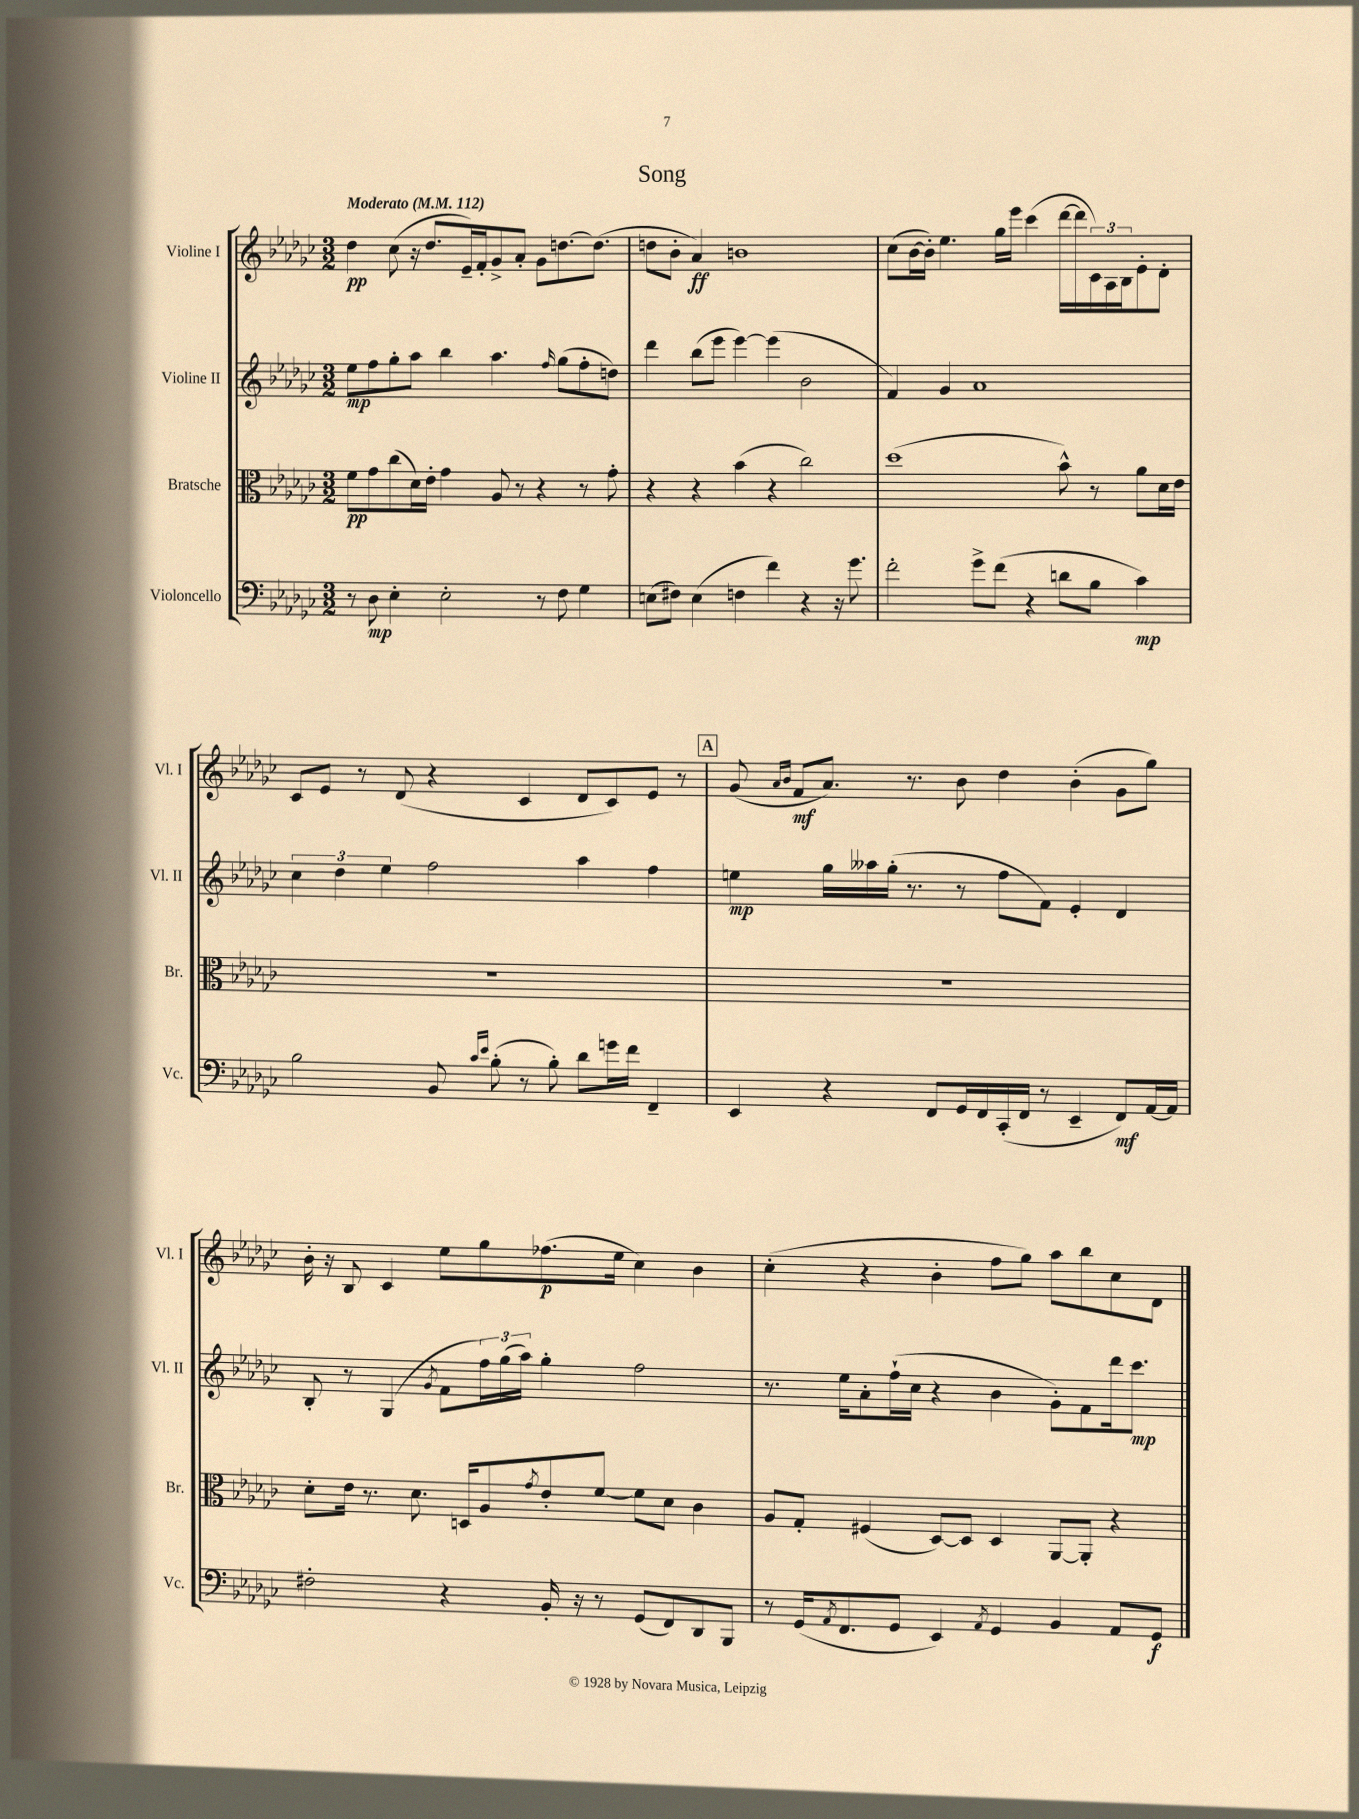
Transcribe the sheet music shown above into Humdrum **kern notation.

**kern	**dynam	**kern	**dynam	**kern	**dynam	**kern	**dynam
*part4	*part4	*part3	*part3	*part2	*part2	*part1	*part1
*staff4	*staff4	*staff3	*staff3	*staff2	*staff2	*staff1	*staff1
*I"Violoncello	*	*I"Bratsche	*	*I"Violine II	*	*I"Violine I	*
*I'Vc.	*	*I'Br.	*	*I'Vl. II	*	*I'Vl. I	*
*clefF4	*	*clefC3	*	*clefG2	*	*clefG2	*
*k[b-e-a-d-g-c-]	*	*k[b-e-a-d-g-c-]	*	*k[b-e-a-d-g-c-]	*	*k[b-e-a-d-g-c-]	*
*M3/2	*	*M3/2	*	*M3/2	*	*M3/2	*
*MM112	*	*MM112	*	*MM112	*	*MM112	*
=1	=1	=1	=1	=1	=1	=1	=1
!	!	!	!	!	!	!LO:TX:a:B:t=Moderato	!
8r	.	8f\L	pp	8ee-\L	mp	4dd-\	pp
8D-\	mp	8g-\	.	8ff\	.	.	.
4E-'\	.	(8cc-\	.	8gg-'\	.	(8cc-\	.
.	.	16d-\L)	.	8aa-\J	.	16r	.
.	.	16e-'\JJ	.	.	.	8.dd-/L	.
2E-'\	.	4g-\	.	4bb-\	.	.	.
.	.	.	.	.	.	16e-~/L)	.
.	.	.	.	.	.	16f'/J	.
.	.	8A-/	.	4.aa-\	.	8g-^/	.
.	.	8r	.	.	.	8a-'/J	.
8r	.	4r	.	.	.	8g-\L	.
.	.	.	.	16qqff/	.	.	.
8F\	.	.	.	(8gg-\L	.	[8.ddn\	.
4G-\	.	8r	.	8ff'\	.	.	.
.	.	.	.	.	.	(8.dd\J]	.
.	.	8g-'\	.	8ddn\J)	.	.	.
=2	=2	=2	=2	=2	=2	=2	=2
(8En\L	.	4r	.	4ddd-\	.	8ddn\L	.
8F#X\J)	.	.	.	.	.	8b-'\J	.
(4E\	.	4r	.	(8bb-\L	.	4a-/)	ff
.	.	.	.	8eee-\J	.	.	.
4Fn\	.	(4b-\	.	[4eee-\)	.	1bn	.
4f\)	.	4r	.	(4eee-\]	.	.	.
4r	.	2cc-\)	.	2b-\	.	.	.
16r	.	.	.	.	.	.	.
8.g-\	.	.	.	.	.	.	.
=3	=3	=3	=3	=3	=3	=3	=3
2f'\	.	(1dd-	.	4f/)	.	(8cc-\L	.
.	.	.	.	.	.	[16b-\L	.
.	.	.	.	.	.	16b-'\JJ])	.
.	.	.	.	4g-/	.	4.ee-\	.
8g-^\L	.	.	.	1a-	.	.	.
(8f\J	.	.	.	.	.	16gg-\LL	.
.	.	.	.	.	.	16eee-\JJ	.
4r	.	.	.	.	.	(4ccc-\	.
8dn\L	.	8b-^^\)	.	.	.	[16ddd-\LL	.
.	.	.	.	.	.	16ddd-\]	.
8B-\J	.	8r	.	.	.	24c-\)	.
.	.	.	.	.	.	24A-\	.
.	.	.	.	.	.	24B-\J	.
4c-\)	mp	8a-\L	.	.	.	8e-'\	.
.	.	16d-\L	.	.	.	8d-'\J	.
.	.	16e-\JJ	.	.	.	.	.
!!LO:LB:g=z
=4	=4	=4	=4	=4	=4	=4	=4
2B-\	.	1.r	.	6cc-\	.	8c-/L	.
.	.	.	.	.	.	8e-/J	.
.	.	.	.	6dd-\	.	.	.
.	.	.	.	.	.	8r	.
.	.	.	.	6ee-\	.	.	.
.	.	.	.	.	.	(8d-/	.
8BB-/	.	.	.	2ff\	.	4r	.
16qqc-/LL	.	.	.	.	.	.	.
16qqe-/JJ	.	.	.	.	.	.	.
(8B-'\	.	.	.	.	.	.	.
8r	.	.	.	.	.	4c-/	.
8B-'\)	.	.	.	.	.	.	.
8d-\L	.	.	.	4aa-\	.	8d-/L	.
16gn\L	.	.	.	.	.	8c-/)	.
16f\JJ	.	.	.	.	.	.	.
4FF~/	.	.	.	4ff\	.	8e-/J	.
.	.	.	.	.	.	8r	.
!!LO:REH:place=s1:t=A
=5	=5	=5	=5	=5	=5	=5	=5
4EE-/	.	1.r	.	4een\	mp	(8g-/	.
.	.	.	.	.	.	16qqa-/LL	.
.	.	.	.	.	.	16qqb-/JJ	.
.	.	.	.	.	.	8f/L	mf
4r	.	.	.	16gg-\LL	.	8.a-/J)	.
.	.	.	.	16aa--X\	.	.	.
.	.	.	.	(16gg-'\JJ	.	.	.
.	.	.	.	8.r	.	8.r	.
8FF/L	.	.	.	.	.	.	.
16GG-/L	.	.	.	8r	.	8b-\	.
16FF/	.	.	.	.	.	.	.
(16CC-'/	.	.	.	8ff\L	.	4dd-\	.
16FF/JJ	.	.	.	.	.	.	.
8r	.	.	.	8f\J)	.	.	.
4EE-~/	.	.	.	4e-'/	.	(4b-'\	.
8FF/L)	mf	.	.	4d-/	.	8g-\L	.
[16AA-/L	.	.	.	.	.	8gg-\J)	.
16AA-/JJ]	.	.	.	.	.	.	.
!!LO:LB:g=z
=6	=6	=6	=6	=6	=6	=6	=6
2F#X'\	.	8d-'\L	.	8B-'/	.	16b-'\	.
.	.	.	.	.	.	16r	.
.	.	16e-\Jk	.	8r	.	8B-/	.
.	.	8.r	.	.	.	.	.
.	.	.	.	(4G-/	.	4c-/	.
.	.	8.d-\	.	.	.	.	.
.	.	.	.	8qg-/	.	.	.
4r	.	.	.	8f\L	.	8ee-\L	.
.	.	16Dn/KL	.	.	.	.	.
.	.	8A-/	.	24ff\L)	.	8gg-\	.
.	.	.	.	(24gg-\	.	.	.
.	.	.	.	24aa-\JJ)	.	.	.
.	.	8qg-/	.	.	.	.	.
16BB-'/	.	8e-'/	.	4gg-'\	.	(8.ff-X\	p
16r	.	.	.	.	.	.	.
8r	.	[8f/J	.	.	.	.	.
.	.	.	.	.	.	16ee-\Jk	.
(8GG-/L	.	8f\L]	.	2ff\	.	4cc-\)	.
8FF/)	.	8d-\J	.	.	.	.	.
8DD-/	.	4c-\	.	.	.	4b-\	.
8BBB-/J	.	.	.	.	.	.	.
=7	=7	=7	=7	=7	=7	=7	=7
8r	.	8A-/L	.	8.r	.	(4cc-'\	.
(16GG-/KL	.	8G-'/J	.	.	.	.	.
8qAA-/	.	.	.	.	.	.	.
8.FF/	.	.	.	16ee-\KL	.	.	.
.	.	(4F#X/	.	8a-'\	.	4r	.
8GG-/J	.	.	.	(16ff`\L	.	.	.
.	.	.	.	16cc-\JJ	.	.	.
4EE-/)	.	[8D-/L)	.	4r	.	4b-'\	.
.	.	8D-/J]	.	.	.	.	.
8qAA-/	.	.	.	.	.	.	.
4GG-/	.	4D-/	.	4b-\	.	8ff\L	.
.	.	.	.	.	.	8gg-\J)	.
4BB-/	.	[8AA-/L	.	8g-'\L)	.	8aa-\L	.
.	.	8AA-'/J]	.	8f\	.	8bb-\	.
8AA-/L	.	4r	.	16ddd-\k	.	8cc-\	.
.	.	.	.	8.ccc-\J	mp	.	.
8GG-/J	f	.	.	.	.	8d-\J	.
==	==	==	==	==	==	==	==
*-	*-	*-	*-	*-	*-	*-	*-
